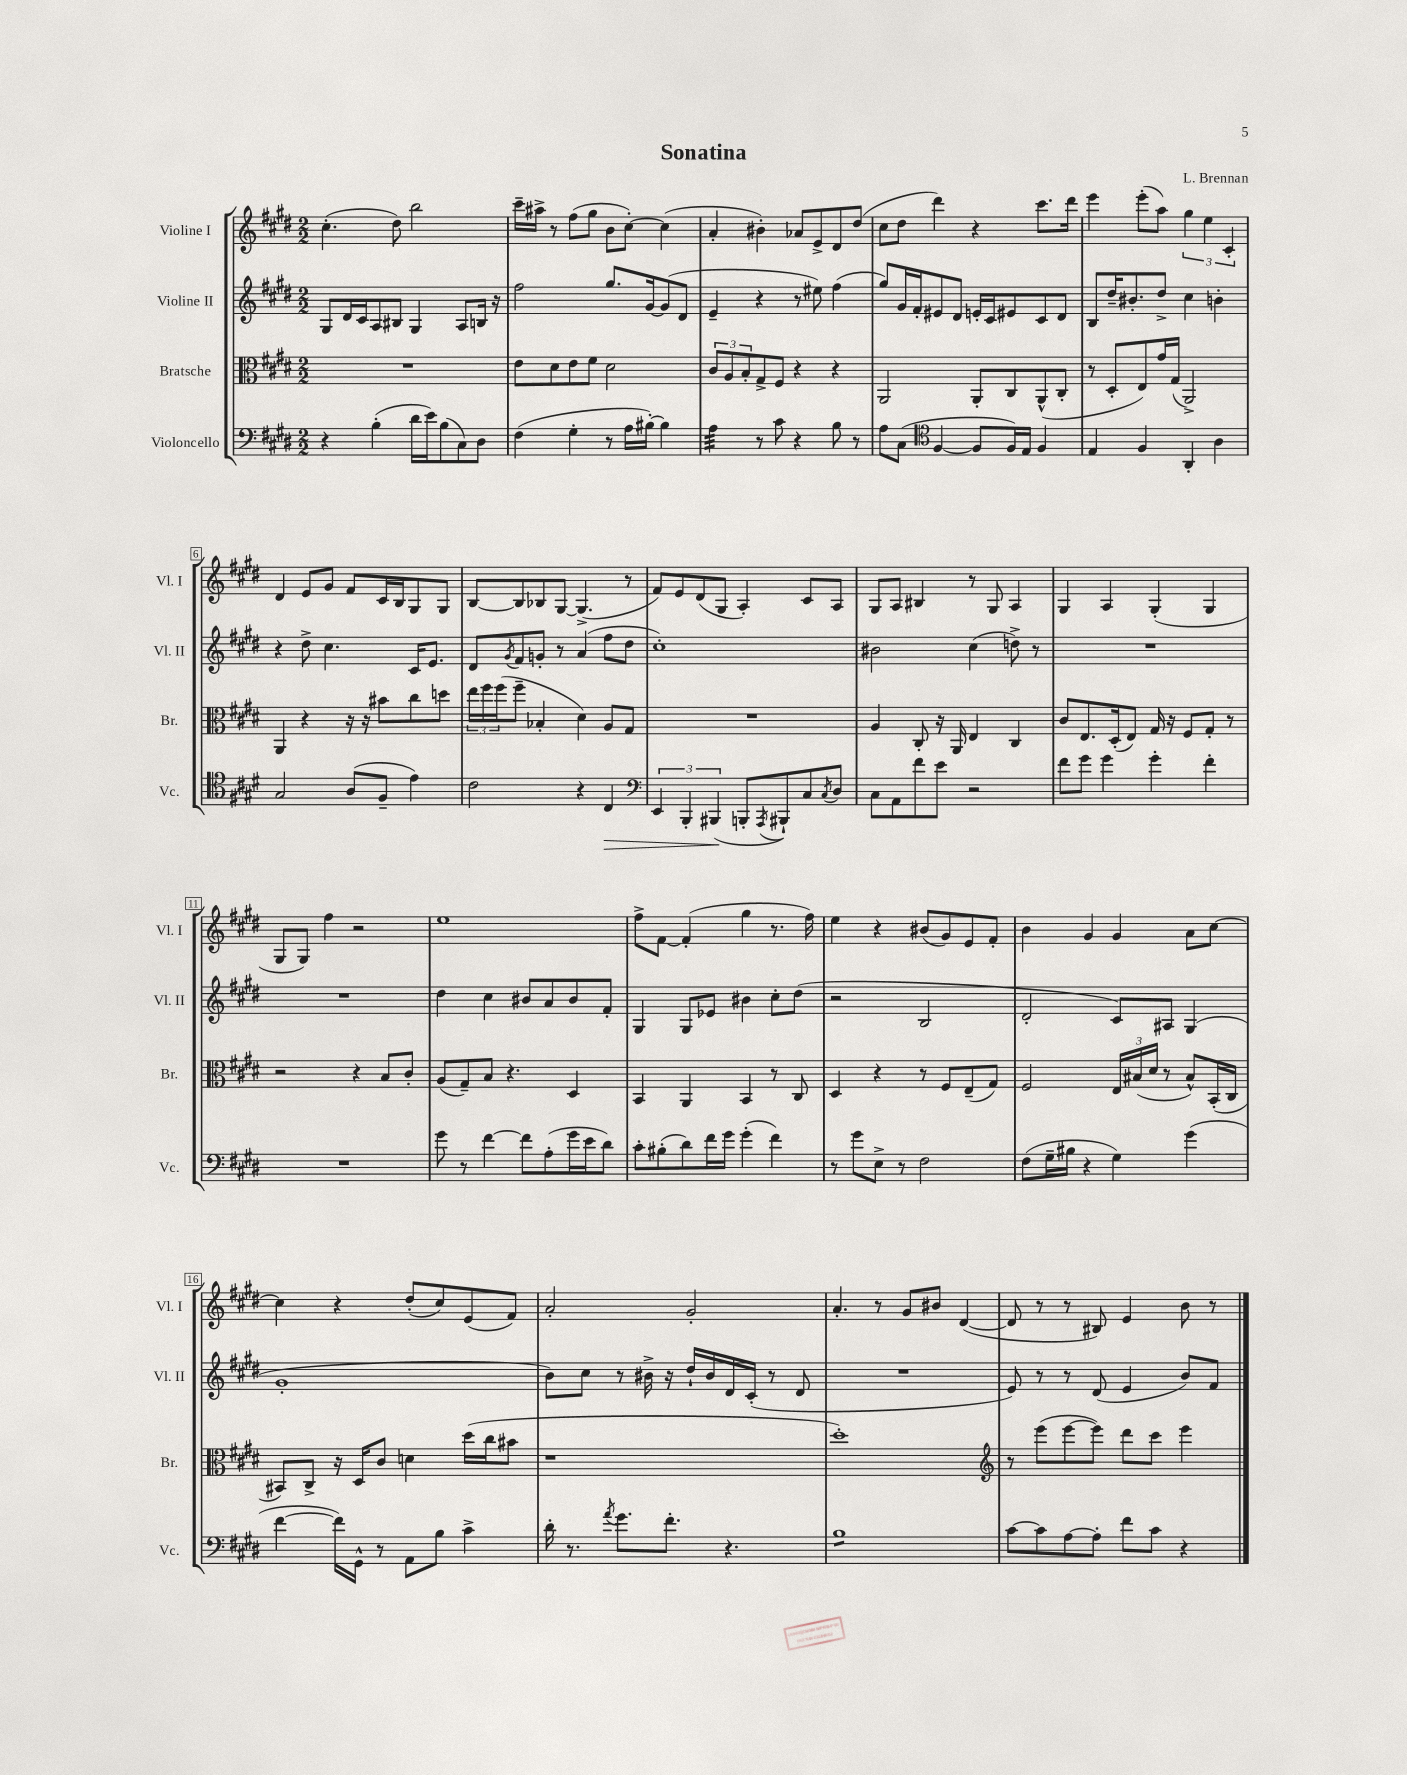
\header { title = "Sonatina" composer = "L. Brennan" }
<<
\new StaffGroup <<
\new Staff = "s0" \with { instrumentName = "Violine I" shortInstrumentName = "Vl. I" } {
    \clef treble \key e \major \numericTimeSignature \time 2/2
    cis''4.-.( dis''8) b''2 |
    cis'''16-- ais''16-> r8 fis''8( gis''8 b'8 cis''8~-.) cis''4( |
    a'4-. bis'4-.) aes'8 e'8-> dis'8 dis''8( |
    cis''8 dis''8 dis'''4) r4 cis'''8. dis'''16 |
    e'''4 e'''8-.( a''8) \tuplet 3/2 { gis''4 e''4 cis'4-. } |
    dis'4 e'8 gis'8 fis'8 cis'16 b16 gis8 gis8 |
    b8~ b8 bes8 gis8~ gis4.->( r8 |
    fis'8) e'8 dis'8( gis8 a4-.) cis'8 a8 |
    gis8 a8 bis4 r8 gis8 a4 |
    gis4 a4 gis4-.( gis4 |
    gis8 gis8) fis''4 r2 |
    e''1 |
    fis''8-> fis'8~ fis'4-.( gis''4 r8. fis''16) |
    e''4 r4 bis'8( gis'8) e'8 fis'8-. |
    b'4 gis'4 gis'4 a'8 cis''8~ |
    cis''4 r4 dis''8-.( cis''8) e'8( fis'8) |
    a'2-. gis'2-. |
    a'4.-. r8 gis'8 bis'8 dis'4~( |
    dis'8 r8 r8 bis8) e'4 b'8 r8 \bar "|." |
}
\new Staff = "s1" \with { instrumentName = "Violine II" shortInstrumentName = "Vl. II" } {
    \clef treble \key e \major \numericTimeSignature \time 2/2
    gis8 dis'16 cis'16 a8 bis8 gis4 a8 b16 r16 |
    fis''2 gis''8. gis'16~ gis'8( dis'8 |
    e'4-- r4 r8 eis''8) fis''4( |
    gis''8) gis'16 fis'16-. eis'8 dis'8 e'16-. cis'16 eis'8 cis'8 dis'8 |
    b8 dis''16-- bis'8.-. dis''8-> cis''4 b'4-. |
    r4 dis''8-> cis''4. cis'16 e'8. |
    dis'8 \acciaccatura { gis'8 } fis'8 g'8-. r8 a'4( fis''8 dis''8 |
    cis''1-.) |
    bis'2 cis''4( d''8->) r8 |
    R1 |
    R1 |
    dis''4 cis''4 bis'8 a'8 bis'8 fis'8-. |
    gis4 gis8 ees'8 bis'4 cis''8-. dis''8( |
    r2 b2 |
    dis'2-. cis'8) ais8 gis4( |
    gis'1-. |
    b'8) cis''8 r8 bis'16-> r16 dis''16-! bis'16 dis'16 cis'16-.( r8 dis'8 |
    R1 |
    e'8) r8 r8 dis'8( e'4 b'8) fis'8 \bar "|." |
}
\new Staff = "s2" \with { instrumentName = "Bratsche" shortInstrumentName = "Br." } {
    \clef alto \key e \major \numericTimeSignature \time 2/2
    R1 |
    e'8 dis'8 e'8 fis'8 dis'2 |
    \tuplet 3/2 { cis'8 a8 b8-. } gis8-> fis8 r4 r4 |
    a,2 a,8-. cis8 a,8-^( cis8-. |
    r8 dis8-. e8) gis'16 gis16( a,2->) |
    a,4 r4 r16 r16 bis'8 cis''8 d''8 |
    \tuplet 3/2 { e''16 fis''16 fis''16( } fis''8-- bes4-. dis'4) a8 gis8 |
    R1 |
    a4 cis8-. r16 a,16 e4 cis4 |
    cis'8 e8. dis16-.( e8) gis16 r16 fis8 gis8-. r8 |
    r2 r4 b8 cis'8-. |
    a8( gis8--) b8 r4. dis4 |
    b,4 a,4 b,4 r8 cis8 |
    dis4 r4 r8 fis8 e8--( gis8) |
    fis2 \tuplet 3/2 { e16 bis16( dis'16 } r8 bis8-^) b,16-.( cis16 |
    bis,8) cis8-> r16 dis16 cis'8 d'4 dis''16( cis''16 bis'8 |
    r1 |
    dis''1-.) |
    \clef treble r8 e'''8( e'''8~ e'''8) dis'''8 cis'''8 e'''4 \bar "|." |
}
\new Staff = "s3" \with { instrumentName = "Violoncello" shortInstrumentName = "Vc." } {
    \clef bass \key e \major \numericTimeSignature \time 2/2
    r4 b4-.( dis'16 e'16) b8( cis8) dis8 |
    fis4( gis4-. r8 a16 bis16~-.) bis4 |
    a4:32 r8 cis'8 r4 b8 r8 |
    a8 cis8( \clef tenor fis4~ fis8 fis16) e16 fis4 |
    e4 fis4 a,4-. a4 |
    gis2 a8( fis8-- e'4) |
    cis'2 r4 cis4\> |
    \clef bass \tuplet 3/2 { e,4 b,,4-. bis,,4\!( } b,,8-. \acciaccatura { a,,8 } bis,,8-!) cis8 \acciaccatura { cis8 } dis8 |
    cis8 a,8 fis'8 e'8 r2 |
    fis'8 gis'8 gis'4 gis'4-. fis'4-. |
    R1 |
    gis'8 r8 fis'4~ fis'8 a8-.( gis'16 e'16 dis'8) |
    cis'8-. bis8-.( dis'8) fis'16 gis'16 gis'4-.( fis'4) |
    r8 gis'8 e8-> r8 fis2 |
    fis8( gis16-- bis16 r4 gis4) gis'4( |
    fis'4~ fis'16) gis,16-^ r8 a,8 b8 cis'4-> |
    dis'16-. r8. \acciaccatura { a'8 } gis'8. fis'8.-. r4. |
    b1:8 |
    cis'8~ cis'8 a8~ a8-. fis'8 cis'8 r4 \bar "|." |
}
>>
>>
\layout { \context { \Score \override BarNumber.stencil = #(make-stencil-boxer 0.1 0.3 ly:text-interface::print) } }
